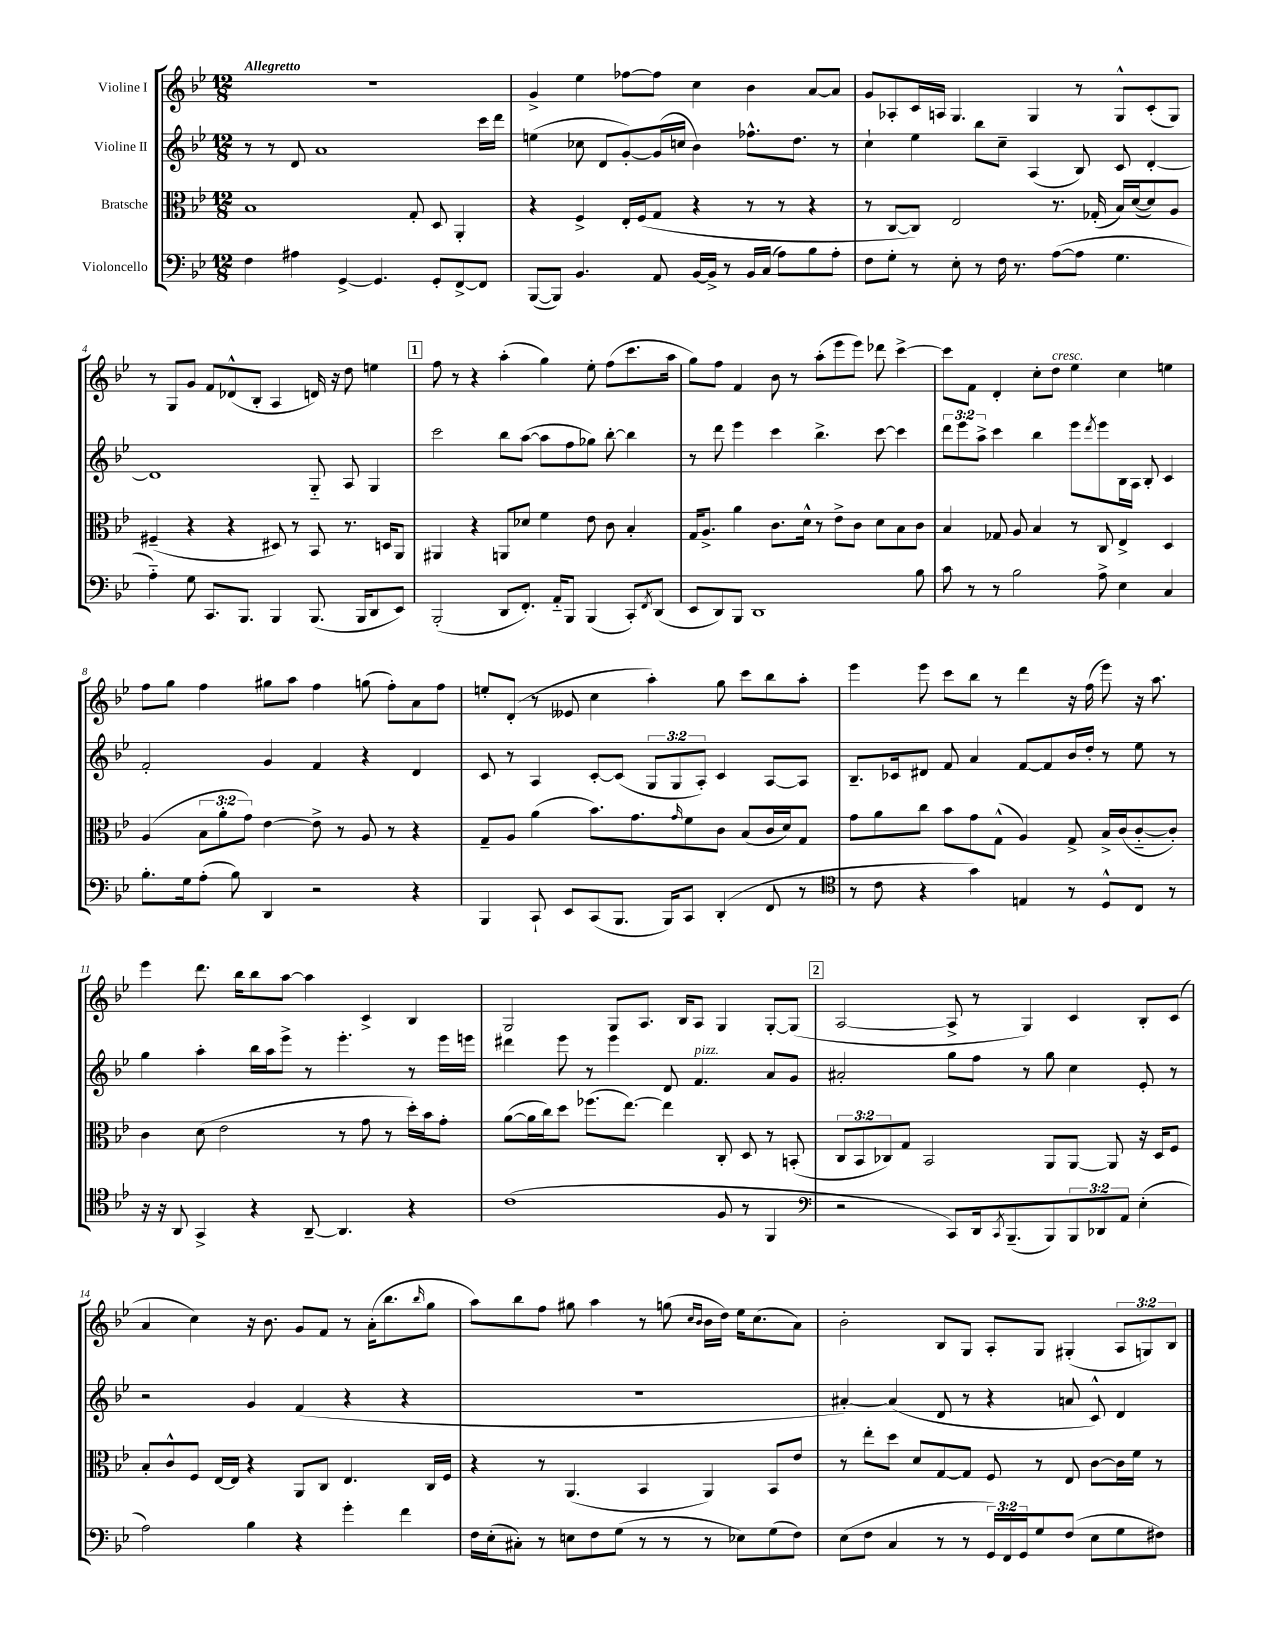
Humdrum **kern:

**kern	**kern	**kern	**kern
*staff4	*staff3	*staff2	*staff1
*clefF4	*clefC3	*clefG2	*clefG2
*k[b-e-]	*k[b-e-]	*k[b-e-]	*k[b-e-]
*M12/8	*M12/8	*M12/8	*M12/8
4F	1B-	8r	1.r
.	.	8r	.
4A#	.	8d	.
.	.	1a	.
[4GG^	.	.	.
4.GG]	.	.	.
.	8G'	.	.
8GG'	8D	.	.
[8FF^	4AA'	.	.
8FF]	.	16ccc	.
.	.	16ddd	.
=	=	=	=
([8BBB-	4r	(4ee	4g^
8BBB-])	.	.	.
4.BB-	4F^	8cc-	4ee-
.	.	8d	.
.	16E-'	[8g')	[8ff-
.	(16F	.	.
8AA	8G	(16g]	8ff-]
.	.	16cc	.
[16BB-	4r	4b-)	4cc
16BB-^]	.	.	.
8r	.	.	.
16BB-	8r	8.ff-^^	4b-
(16C	.	.	.
8A)	8r	.	.
.	.	8.dd	.
8B-	4r	.	[8a
8A'	.	8r	8a]
=	=	=	=
8F	8r	4cc`	8g
8G'	[8C	.	8A-'
8r	8C])	4ee-	16c
.	.	.	16A
8E-'	2E-	.	4.G
8r	.	8bb-	.
16F	.	8cc~	.
8.r	.	.	.
.	.	(4A	4G
([8A	8.r	.	.
8A]	.	8B-)	8r
.	(16G-'	.	.
4.G	16B-)	8c	8G^^
.	([16d	.	.
.	8d])	[4d'	(8c'
.	8A	.	8G)
=	=	=	=
4A'~)	(4F#~	1d]	8r
.	.	.	8G
8G	4r	.	8g
8.CC	.	.	8f
.	4r	.	(8d-^^
8.BBB-	.	.	.
.	.	.	8B-'
4BBB-	8D#)	.	4A
.	8r	.	.
(8.BBB-	8BB-	8G'~	16d)
.	.	.	16r
.	8.r	8A	8dd
16BBB-	.	.	.
8DD	.	4G	4ee
.	16D	.	.
8EE-)	8AA	.	.
=	=	=	=
(2BBB-'	4AA#	2ccc	8ff
.	.	.	8r
.	4r	.	4r
8DD	8AA	8bb-	(4aa'
8.FF')	8d-	([8aa	.
.	4f	8aa]	4gg)
16AA'~	.	.	.
8BBB-	.	8ff	.
(4BBB-	8e-	8gg-)	8ee-'
.	8c	[8bb-'	(8ff
8CC')	4B-'	4bb-]	8.ccc
8qFF	.	.	.
(8DD	.	.	.
.	.	.	16aa
=	=	=	=
8EE-	16G	8r	8gg)
.	8.A^	.	.
8DD)	.	8ddd	8ff
8BBB-	4a	4eee-	4f
1DD	.	.	.
.	8.c	4ccc	8b-
.	.	.	8r
.	16d^^	.	.
.	8r	4.bb-^	(8aa'
.	8e-^	.	8eee-
.	8c	.	8eee-)
.	8d	[8ccc	8ddd-
.	8B-	4ccc]	[4ccc^
8B-	8c	.	.
=	=	=	=
8c	4B-	12ddd	8ccc]
.	.	12eee-	.
8r	.	.	8f
.	.	12aa^	.
8r	8G-	4ccc	4d'
2B-	8A	.	.
.	4B-	4bb-	8cc'
.	.	.	8dd
.	8r	8eee-	4ee-
.	.	8qddd	.
8A^	8C	8eee-	.
4E-	4E-^	16B-	4cc
.	.	16A	.
.	.	8B-'	.
4C	4D	4c	4ee
=	=	=	=
8.B-'	(4A	2f'	8ff
.	.	.	8gg
16G	.	.	.
(8A'	12B-	.	4ff
.	12a'	.	.
8B-)	.	.	.
.	12g)	.	.
4DD	[4e-	4g	8gg#
.	.	.	8aa
2r	8e-^]	4f	4ff
.	8r	.	.
.	8A	4r	(8gg
.	8r	.	8ff')
4r	4r	4d	8a
.	.	.	8ff
=	=	=	=
4BBB-	8G~	8c	8ee'
.	8A	8r	(8d'
8CC`	(4a	4A	8r
8EE-	.	.	8e--
(8CC	8.b-)	[8c'	4cc
8.BBB-	.	(8c]	.
.	8.g	.	.
.	.	12G	4aa')
16BBB-)	.	.	.
.	.	12G	.
.	16qqg	.	.
8CC	8f	.	.
.	.	12A')	.
(4DD'	8c	4c	8gg
.	(8B-	.	8ccc
8FF	16c	[8A	8bb-
.	16d)	.	.
8r	8G	8A]	8aa'
=	=	=	=
*clefC4	*	*	*
8r	8g	8.B-~	4eee-
8c	8a	.	.
.	.	16c-	.
4r	8cc	8d#	8eee-
.	8b-	8f	8ccc
4g)	8g	4a	8bb-
.	(8G^^	.	8r
4E	4A)	[8f	4ddd
.	.	8f]	.
8r	8G^	16b-	16r
.	.	16dd'	(16ff
8D^^	16B-^	8r	8eee-)
.	(16c	.	.
8C	[8c'~	8ee-	16r
.	.	.	8.aa
8r	8c'])	8r	.
=	=	=	=
16r	4c	4gg	4eee-
16r	.	.	.
8AA	.	.	.
4GG^	(8d	4aa'	8.ddd
.	2e-	.	.
.	.	.	16bb-
4r	.	16bb-	8bb-
.	.	16aa	.
.	.	8eee-^	[8aa
[8AA~	.	8r	4aa]
4.AA]	8r	4.eee-'	.
.	8g	.	4c^
.	8r	.	.
4r	16dd')	8r	4B-
.	16b-	.	.
.	8g'	16eee-	.
.	.	16eee	.
=	=	=	=
(1c	([8a	4ddd#	2G
.	16a]	.	.
.	16cc)	.	.
.	8dd	8eee-	.
.	(8.ff-	8r	.
.	.	4eee-	8G
.	[8.ee-)	.	.
.	.	.	8.A
.	4ee-]	8d	.
.	.	.	16B-
.	.	4.f	8A
8F	8C'	.	4G
8r	8D	.	.
4FF	8r	8a	[8G'
.	(8BB'	8g	(8G]
=	=	=	=
*clefF4	*	*	*
2r	12C	2a#'	[2A
.	12BB-	.	.
.	12C-)	.	.
.	8G	.	.
.	2BB-	.	.
8CC)	.	8gg	8A^]
16DD	.	8ff	8r
8qCC	.	.	.
(8.BBB-~	.	.	.
.	.	8r	4G)
8BBB-)	8AA	8gg	.
12BBB-	[8AA	4cc	4c
12DD-	.	.	.
.	8AA]	.	.
12AA	.	.	.
(4E-'	16r	8e-'	8B-'
.	16D	.	.
.	8F	8r	(8c
=	=	=	=
2A)	8B-'	2r	4a
.	8c^^	.	.
.	8F	.	4cc)
.	[16E-	.	.
.	16E-]	.	.
4B-	4r	4g	16r
.	.	.	8.b-
4r	8AA	(4f	8g
.	8C	.	8f
4g'	4.E-	4r	8r
.	.	.	(16a'
.	.	.	8.bb-
4f	.	4r	.
.	.	.	16qqbb-
.	16C	.	8gg
.	16F	.	.
=	=	=	=
16F	4r	1.r	8aa)
(16E-'	.	.	.
8C#')	.	.	8bb-
8r	8r	.	8ff
8E	(4.AA	.	8gg#
8F	.	.	4aa
(8G	.	.	.
8r	4BB-	.	8r
8r	.	.	(8gg
.	.	.	16qqcc
.	.	.	16qqb-
8r	4AA)	.	16b-
.	.	.	16dd)
8E-)	.	.	16ee-
.	.	.	(8.cc
(8G	8BB-	.	.
8F)	8e-	.	8a)
=	=	=	=
(8E-	8r	[4a#')	2b-'
8F	8ee-'	.	.
4C	8dd	(4a#]	.
.	8d	.	.
8r	[8G	8d	8B-
8r	8G]	8r	8G
24GG)	8F	4r	8A'
24FF	.	.	.
24GG	.	.	.
8G	8r	.	8G
(8F	8E-	8a	(4G#'
8E-	[8c	8c^^)	.
8G	16c]	4d	12A
.	16f	.	.
.	.	.	12G)
8F#)	8r	.	.
.	.	.	12B-
==	==	==	==
*-	*-	*-	*-
